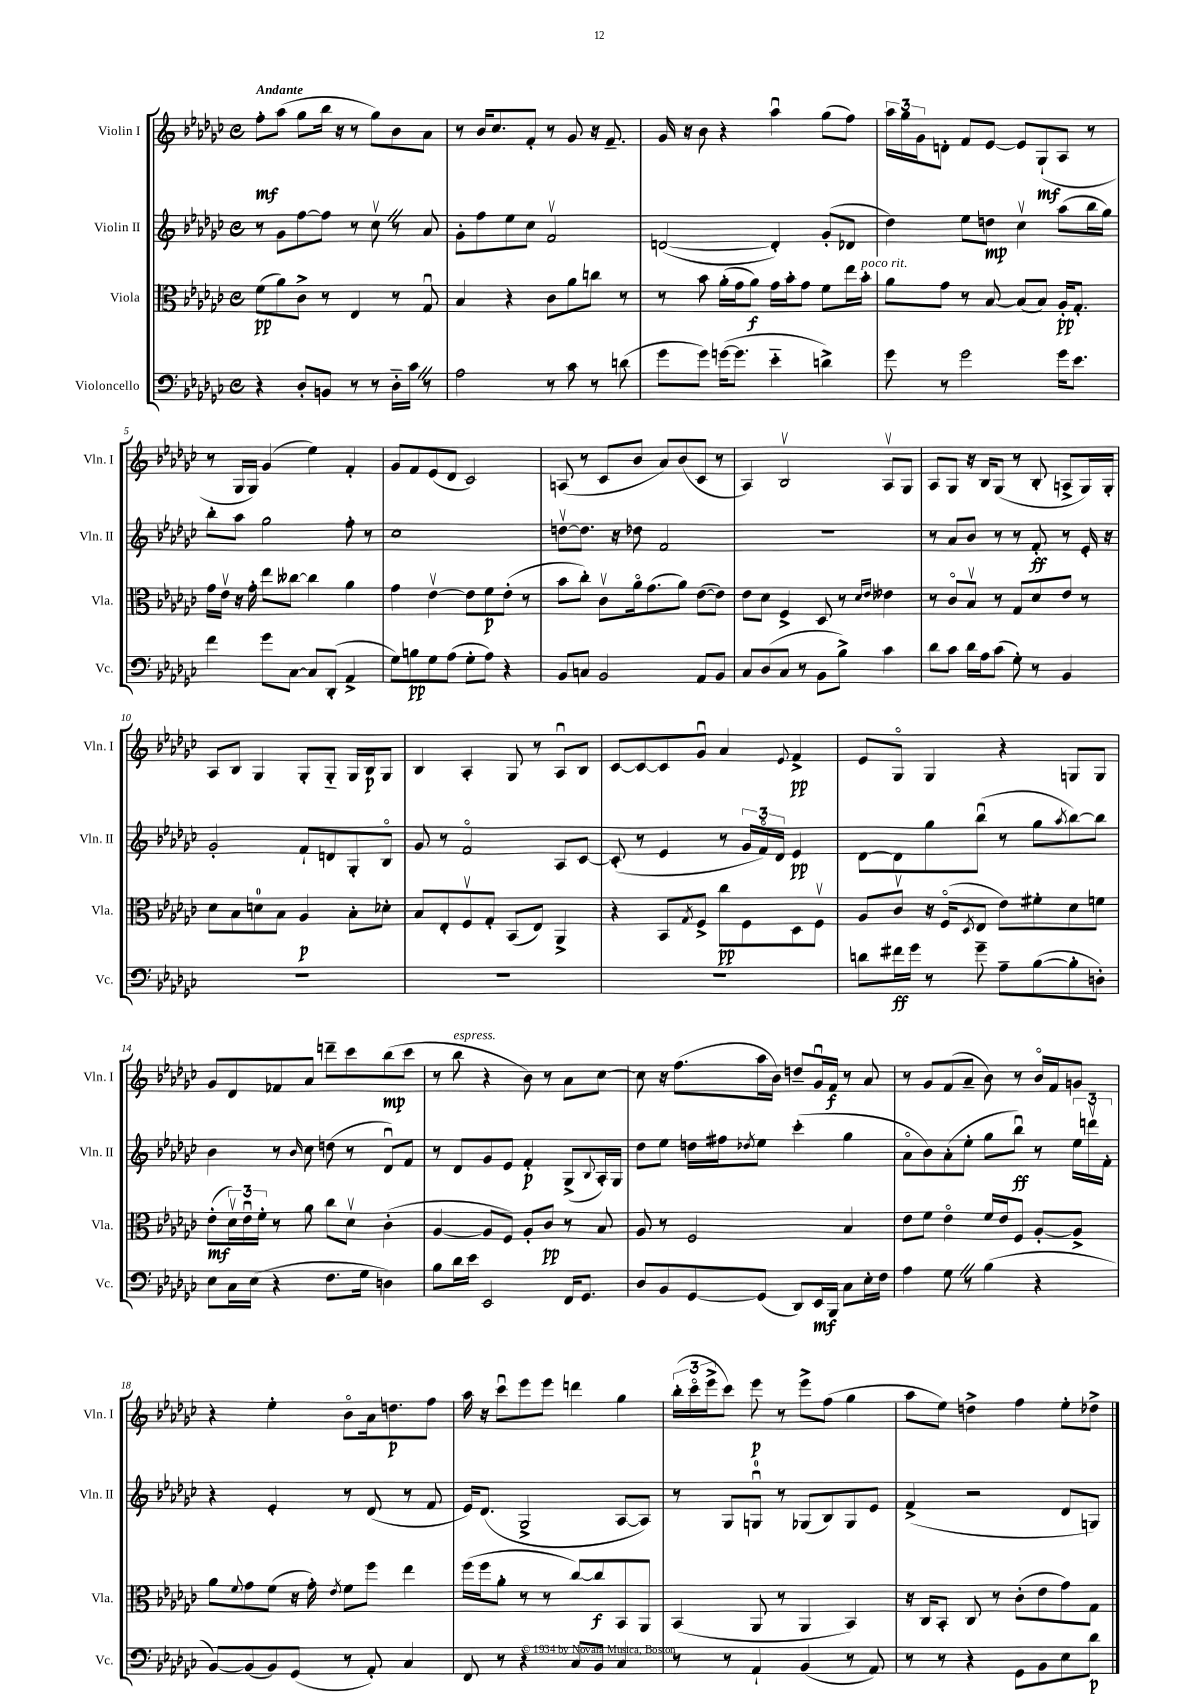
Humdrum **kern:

**kern	**kern	**kern	**kern
*staff4	*staff3	*staff2	*staff1
*clefF4	*clefC3	*clefG2	*clefG2
*k[b-e-a-d-g-c-]	*k[b-e-a-d-g-c-]	*k[b-e-a-d-g-c-]	*k[b-e-a-d-g-c-]
*M4/4	*M4/4	*M4/4	*M4/4
*met(c)	*met(c)	*met(c)	*met(c)
4r	(8f\L	8r	8ff'\L
.	8a-\)	8g-\L	(8aa-\J
8D-'/L	8c-^\J	[8ff\	8gg-\L
8BB/J	8r	8ff\]J	16bb-\Jk
.	.	.	16r
8r	4E-/	8r	8r
8r	.	8cc-v\	8gg-\L)
16D-'~\LL	8r	8r	8b-\
16c-\JJ	.	.	.
8r	8G-u/	8a-/	8a-\J
=	=	=	=
2A-\	4B-/	8g-'\L	8r
.	.	8ff\	16b-/LK
.	.	.	8.cc-/
.	4r	8ee-\	.
.	.	8cc-\J	8f'/J
8r	8c-\L	2fv/	8r
8c-\	8a-\	.	8g-/
8r	8cc\J	.	16r
.	.	.	8.f~/
(8d\	8r	.	.
=	=	=	=
8g-\L	8r	([2d/	16g-/
.	.	.	16r
8g-\J)	8b-\	.	8b-\
([16g\LK	(16a-'\LL	.	4r
8.g\]J	16g-\J	.	.
.	8a-\J)	.	.
4e-'~\	16g-\LL	4d'/])	4aa-u\
.	16b-'\J	.	.
.	8g-\J	.	.
4d^\)	8f\L	(8g-'/L	(8gg-\L
.	16ee-\L	8d-/J	8ff\J)
.	16b-'\JJ	.	.
=	=	=	=
8g-\	8a-\L	4dd-\)	24aa-\LL
.	.	.	24gg-\
.	.	.	24g-\J
8r	8g-\J	.	8d'\J
2g-\	8r	8ee-\L	8f/L
.	[8B-/	8dd\J	[8e-/J
.	(8B-/]L	4cc-v\	8e-/]L
.	8B-/J)	.	(8G-`/
16g-\LK	16A-'/LK	(8aa-\L	8A-/J
8.e-\J	8.G-'/J	.	.
.	.	16bb-\L	8r
.	.	16gg-\JJ)	.
=	=	=	=
4f\	16g-\LL	8bb-'\L	8r
.	16e-v\JJ	.	.
.	16r	8aa-\J	16G-/LL
.	16g-'\	.	16G-/JJ)
8g-\L	8ee-\L	2gg-\	(4g-/
[8C-\J	[8cc--\J	.	.
8C-/]L	4cc--\]	.	4ee-\)
(8DD-'/J	.	.	.
4AA-^/	4a-\	8ff'\	4f'/
.	.	8r	.
=	=	=	=
8G-\L)	4g-\	1cc-	8g-/L
8B\	.	.	8f/
8G-\	[4e-v\	.	(8e-/
(8A-\J	.	.	8d-/J
8G-'\L	8e-\]L	.	2c-/)
8A-\J)	8f\	.	.
4r	(8e-'\J	.	.
.	8r	.	.
=	=	=	=
8BB-/L	8b-\L	[8ddv\L	(8A/
8C/J	8cc-'\J)	8.dd\]J	8r
2BB-/	8c-v\L	.	8c-/L
.	.	16r	.
.	16a-o\k	8dd-\	8b-/J
.	(8.g-\	.	.
.	.	2f/	8a-/L)
.	8a-\J)	.	(8b-/
8AA-/L	([8e-\L	.	8c-/J
8BB-/J	8e-\]J)	.	8r
=	=	=	=
8C-/L	8e-\L	1r	4A-/)
(8D-/	8d-\J	.	.
8C-/J	4F^/	.	2B-v/
8r	.	.	.
8BB-\L	8D-/	.	.
8B-^\J)	8r	.	.
.	16qqd-/LL	.	.
.	16qqe-/JJ	.	.
4c-\	4e--\	.	8A-v/L
.	.	.	8G-/J
=	=	=	=
8d-\L	8r	8r	8A-/L
8c-\J	8c-o/L	8a-/L	8G-/J
16d-\LL	8B-v/J	8b-/J	16r
16A-\J	.	.	16B-/LK
(8c-\J	8r	8r	(8G-/J
8G-'\)	8G-/L	8r	8r
8r	8d-/	8f'/	8B-'/
4BB-/	8e-/J	8r	8A^/L
.	8r	16e-'/	16G-/L)
.	.	16r	16G-'/JJ
=	=	=	=
1r	8d-\L	2g-'/	8A-/L
.	8B-\	.	8B-/J
.	8d\	.	4G-/
.	8B-\J	.	.
.	4A-/	8f`/L	8G-'/L
.	.	8d/	8G-'~/J
.	8B-'\L	8G-'/	16G-/LL
.	.	.	16B-/J
.	8d-'\J	8B-o/J	8G-/J
=	=	=	=
1r	8B-/L	8g-/	4B-/
.	8E-'/	8r	.
.	8Fv/	2fo/	4A-'/
.	8G-'/J	.	.
.	(8BB-/L	.	8G-/
.	8E-/J)	.	8r
.	4AA-^/	8A-/L	8A-u/L
.	.	[8c-/J	8B-/J
=	=	=	=
1r	4r	(8c-'/]	[8c-/L
.	.	8r	8c-/_
.	8BB-/L	4e-/	8c-/]
.	8qG-/	.	.
.	8F^/J	.	8g-u/J
.	8cc-\L	8r	4a-/
.	8F\	24g-/LL	.
.	.	24fo/)	.
.	.	24d-/JJ	.
.	.	.	8qqe-/
.	8D-\	4e-/	4f^/
.	8Fv\J	.	.
=	=	=	=
8d\L	8A-/L	[8d-\L	8e-/L
16f#\L	8c-v/J	8d-\]	8G-o/J
16g-\JJ	.	.	.
8r	16r	8gg-\	4G-/
.	(16Fo/LK	.	.
.	8qD-/	.	.
8g-~\	8E-/J	(8bb-u\J	.
8A-~\L	8e-\L)	8r	4r
([8B-\	8f#'\	8gg-\L	.
.	.	8qaa-/	.
8B-'\]	8d-\	[8bb-\)	8G/L
8D'\J)	8f\J	8bb-\]J	8G/J
=	=	=	=
8E-\L	(8e-'\L	4b-\	8g-/L
16C-\L	24d-v\L)	.	8d-/
.	24e-u\	.	.
(16E-\JJ	.	.	.
.	24f'\JJ	.	.
4r	8r	8r	8f-/
.	.	16qqb-/	.
.	8a-\	8cc-\	8a-/J
8.F\L	8cc-\L	(8dd\	8ddd~\L
.	8d-v\J	8r	8ccc-\
16G-\Jk	.	.	.
4D\)	(4c-'\	8d-u/L)	(8bb-\
.	.	8f/J	8ccc-\J
=	=	=	=
8B-\L	[4A-/	8r	8r
16d-\L	.	8d-/L	8bb-\
16e-\JJ	.	.	.
2EE-/	8A-/]L	8g-/	4r
.	8F/J)	8e-/J	.
.	8A-'/L	4f'/	8b-\)
.	8c-/J	.	8r
16FF/LK	8r	(8G-^/L	8a-\L
8.GG-/J	.	.	.
.	.	8qqB-/	.
.	8B-/	16A-'/L)	[8cc-\J
.	.	16G-/JJ	.
=	=	=	=
8D-/L	8A-/	8dd-\L	8cc-\]
8BB-/	8r	8ee-\J	16r
.	.	.	(8.ff\L
[8GG-/	2F/	16dd\LL	.
.	.	16ff#\J	.
.	.	8qdd-/	.
(8GG-/]J	.	8ee-\J	16aa-\L
.	.	.	16b-\JJ)
8DD-/L)	.	(4ccc-'\	8dd~/L
16EE-/L	.	.	16g-u/L
16BBB-/JJ	.	.	16f/JJ
8C-\L	4B-/	4gg-\	8r
16E-'\L	.	.	8a-/
16F\JJ	.	.	.
=	=	=	=
4A-\	8e-\L	8a-o\L	8r
.	8f\J	8b-\)	8g-/L
8G-\	4e-o\	(8a-'\	(8f/
8r	.	8ee-'\J	8a-~/J
(4B-\	16f/LL	8gg-\L	8b-\)
.	16e-/J	.	.
.	8F/J	8bb-u\J)	8r
4r	[8A-'/L	8r	16b-o/LL
.	.	.	16f/J
.	8A-^/]J	24ee-\LL	8g/J
.	.	24dddv\	.
.	.	24f'\JJ	.
=	=	=	=
[8BB-/L)	8a-\L	4r	4r
.	8qqf/	.	.
(8BB-/]	8g-\	.	.
8BB-/)	(8f\J	4e-'/	4ee-'\
(8GG-/J	16r	.	.
.	16g-'\)	.	.
.	8qe-/	.	.
8r	8f\L	8r	8b-o\L
8AA-'/)	8ff\J	(8d-/	16a-\k
.	.	.	8.dd\
4C-/	4ee-\	8r	.
.	.	8f/	8ff\J
=	=	=	=
8FF/	(16ff\LL	16e-/LK)	16aa-\
.	16ff\J	(8.d-/J	16r
8r	8a-'\J	.	8ccc-u\L
4r	8r	2G-^/	8eee-\
.	8r	.	8eee-\J
8C-/L	[8cc-/L)	.	4ddd\
8BB-/J	8cc-/]	.	.
4C-/	8BB-/	[8A-/L	4gg-\
.	8AA-/J	8A-/]J)	.
=	=	=	=
8r	(4BB-/	8r	(24bb-'\LL
.	.	.	24ccc-o\
.	.	.	24eee-^\J
8r	.	8G-/L	8ccc-\J)
4AA-`/	8AA-/	8Gu/J	8eee-\
.	8r	8r	8r
(4BB-/	4AA-/	(8G-/L	8eee-^\L
.	.	8B-/)	(8ff\J
8r	4BB-/)	8G-/	4gg-\
8AA-/)	.	8e-/J	.
=	=	=	=
8r	16r	(4f^/	8aa-\L
.	16C-/LK	.	.
8r	8BB-'/J	.	8ee-\J)
4r	8C-/	2r	4dd^\
.	8r	.	.
8GG-\L	(8c-'\L	.	4ff\
8BB-\	8e-\	.	.
8E-\	8g-\)	8d-/L	8ee-'\L
8d-\J	8G-\J	8G/J)	8dd-^\J
==	==	==	==
*-	*-	*-	*-
